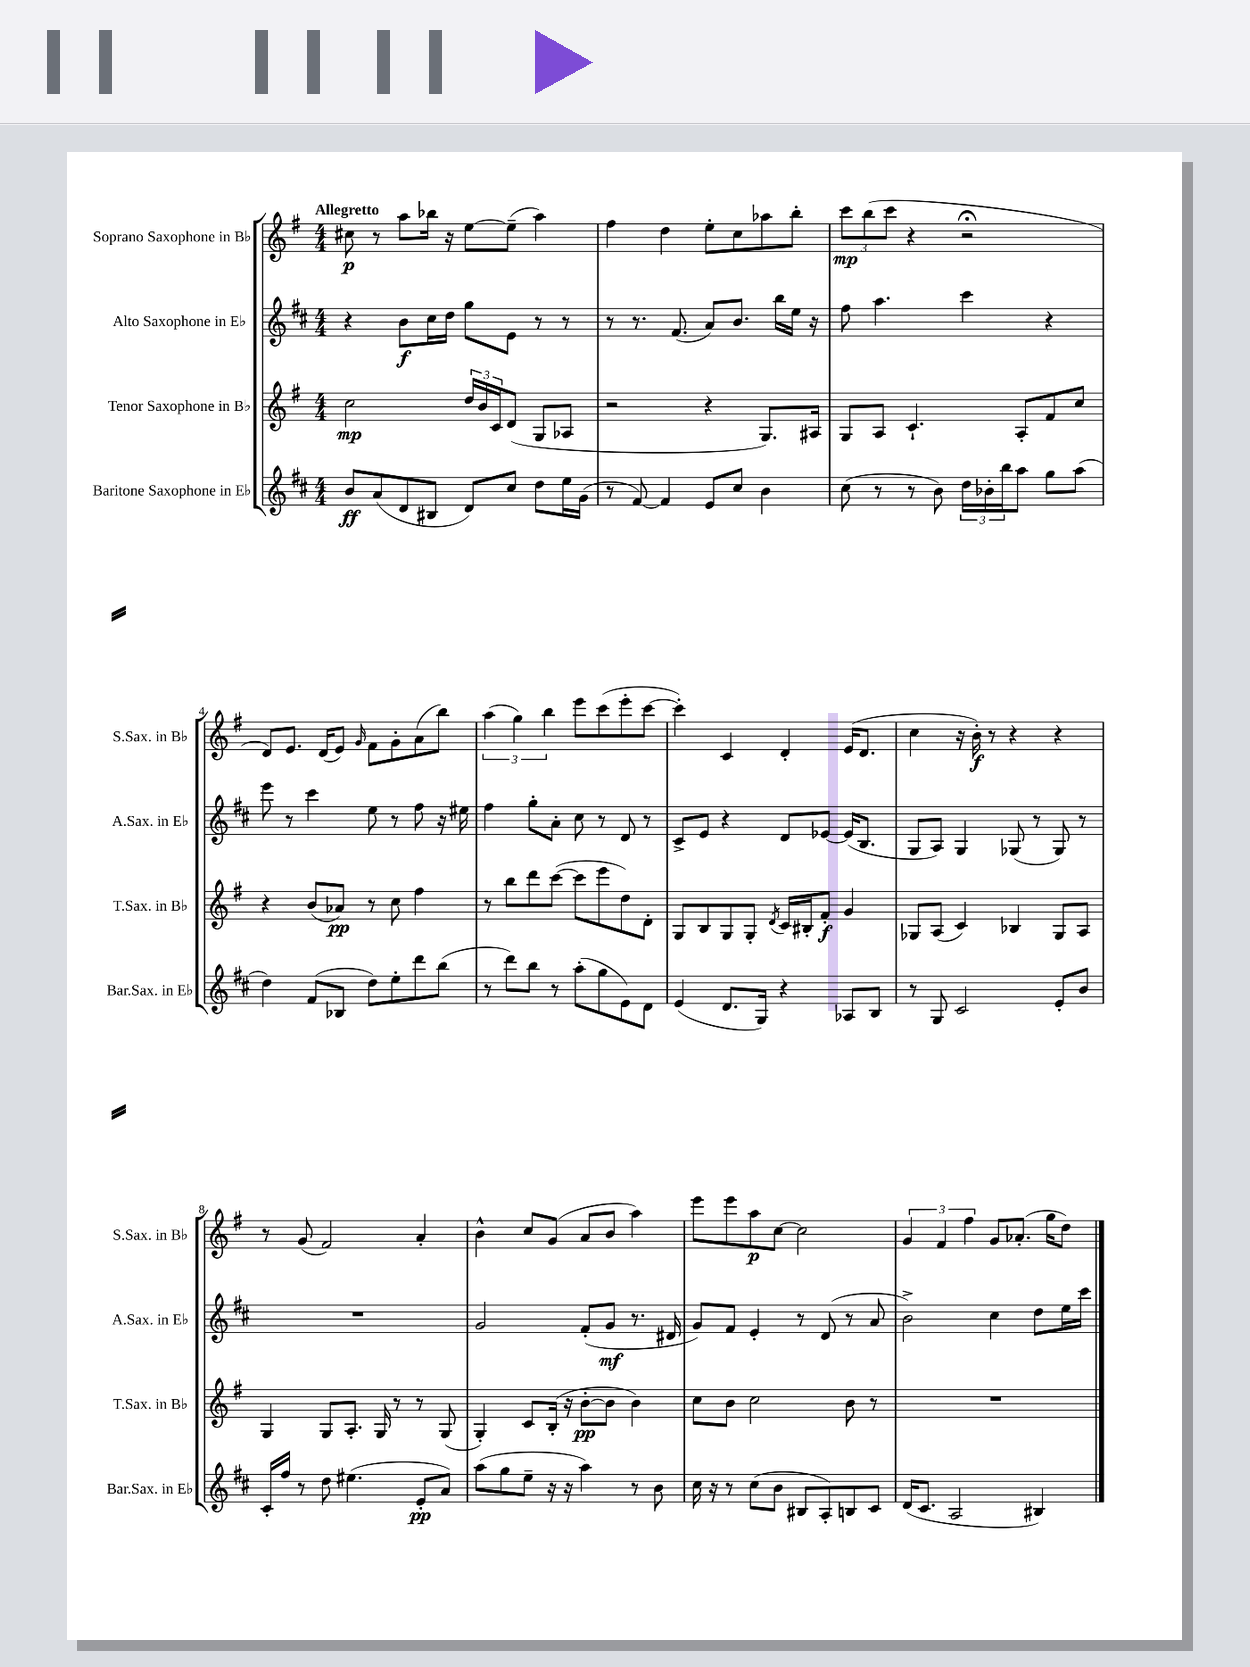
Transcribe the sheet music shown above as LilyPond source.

<<
\new StaffGroup <<
\new Staff = "s0" \with { instrumentName = "Soprano Saxophone in Bb" shortInstrumentName = "S.Sax. in Bb" } {
    \clef treble \key g \major \numericTimeSignature \time 4/4 \tempo "Allegretto"
    cis''8\p r8 a''8 bes''16 r16 e''8~ e''8--( a''4) |
    fis''4 d''4 e''8-. c''8 aes''8 b''8-. |
    \tuplet 3/2 { c'''8\mp b''8( c'''8 } r4 r2\fermata |
    d'8) e'8. d'16( e'8) \grace { g'16 } fis'8 g'8-. a'8( b''8) |
    \tuplet 3/2 { a''4( g''4) b''4 } e'''8 c'''8( e'''8-. c'''8~ |
    c'''4-.) c'4 d'4-. e'16( d'8. |
    c''4 r16 b'16-.\f) r8 r4 r4 |
    r8 g'8( fis'2) a'4-. |
    b'4-^ c''8 g'8( a'8 b'8 a''4) |
    e'''8 e'''8 a''8\p c''8~ c''2 |
    \tuplet 3/2 { g'4 fis'4 fis''4 } g'8 aes'8.-.( g''16 d''8) \bar "|." |
}
\new Staff = "s1" \with { instrumentName = "Alto Saxophone in Eb" shortInstrumentName = "A.Sax. in Eb" } {
    \clef treble \key d \major \numericTimeSignature \time 4/4
    r4 b'8\f cis''16 d''16 g''8 e'8 r8 r8 |
    r8 r8. fis'8.( a'8) b'8. b''16 e''16 r16 |
    fis''8 a''4. cis'''4 r4 |
    e'''8 r8 cis'''4 e''8 r8 fis''8 r16 eis''16 |
    fis''4 g''8-. a'8-. cis''8 r8 d'8 r8 |
    cis'8-> e'8 r4 d'8 ees'8~ ees'16( b8. |
    g8 a8) g4 ges8( r8 ges8) r8 |
    R1 |
    g'2 fis'8-.( g'8\mf r8. dis'16 |
    g'8) fis'8 e'4-. r8 d'8( r8 a'8 |
    b'2->) cis''4 d''8 e''16 cis'''16 \bar "|." |
}
\new Staff = "s2" \with { instrumentName = "Tenor Saxophone in Bb" shortInstrumentName = "T.Sax. in Bb" } {
    \clef treble \key g \major \numericTimeSignature \time 4/4
    c''2\mp \tuplet 3/2 { d''16 b'16 c'16 } d'8( g8 aes8 |
    r2 r4 g8.) ais16 |
    g8 a8 c'4.-! a8-. fis'8 c''8 |
    r4 b'8( aes'8\pp) r8 c''8 fis''4 |
    r8 b''8 d'''8 c'''8~( c'''8 e'''8 d''8) d'8-. |
    g8 b8 g8 g8-. \acciaccatura { d'8 } c'16 bis16-. fis'8-.\f g'4 |
    ges8 a8( c'4) bes4 ges8 a8 |
    g4 g8 a8.-. g16 r8 r8 g8( |
    g4-.) c'8 b16-.( r16 b'8~-.\pp b'8 b'4) |
    c''8 b'8 c''2 b'8 r8 |
    R1 \bar "|." |
}
\new Staff = "s3" \with { instrumentName = "Baritone Saxophone in Eb" shortInstrumentName = "Bar.Sax. in Eb" } {
    \clef treble \key d \major \numericTimeSignature \time 4/4
    b'8\ff a'8( d'8 bis8 d'8) cis''8 d''8 e''16 g'16( |
    r8 fis'8~) fis'4 e'8 cis''8 b'4 |
    cis''8( r8 r8 b'8) \tuplet 3/2 { d''16 bes'16-. b''16 } a''8 g''8 a''8( |
    d''4) fis'8( bes8 d''8) e''8-. d'''8 b''8( |
    r8 d'''8) b''8 r8 a''8-.( g''8 e'8) d'8 |
    e'4( d'8. g16) r4 aes8 b8 |
    r8 g8 cis'2 e'8-. b'8 |
    cis'16-. fis''16 r8 d''8 eis''4.( e'8-.\pp a'8) |
    a''8( g''8 e''8-- r16 r16 a''4) r8 b'8 |
    cis''16 r16 r8 cis''8( b'8 bis8 a8-.) b8 cis'8 |
    d'16( cis'8. a2 bis4) \bar "|." |
}
>>
>>
